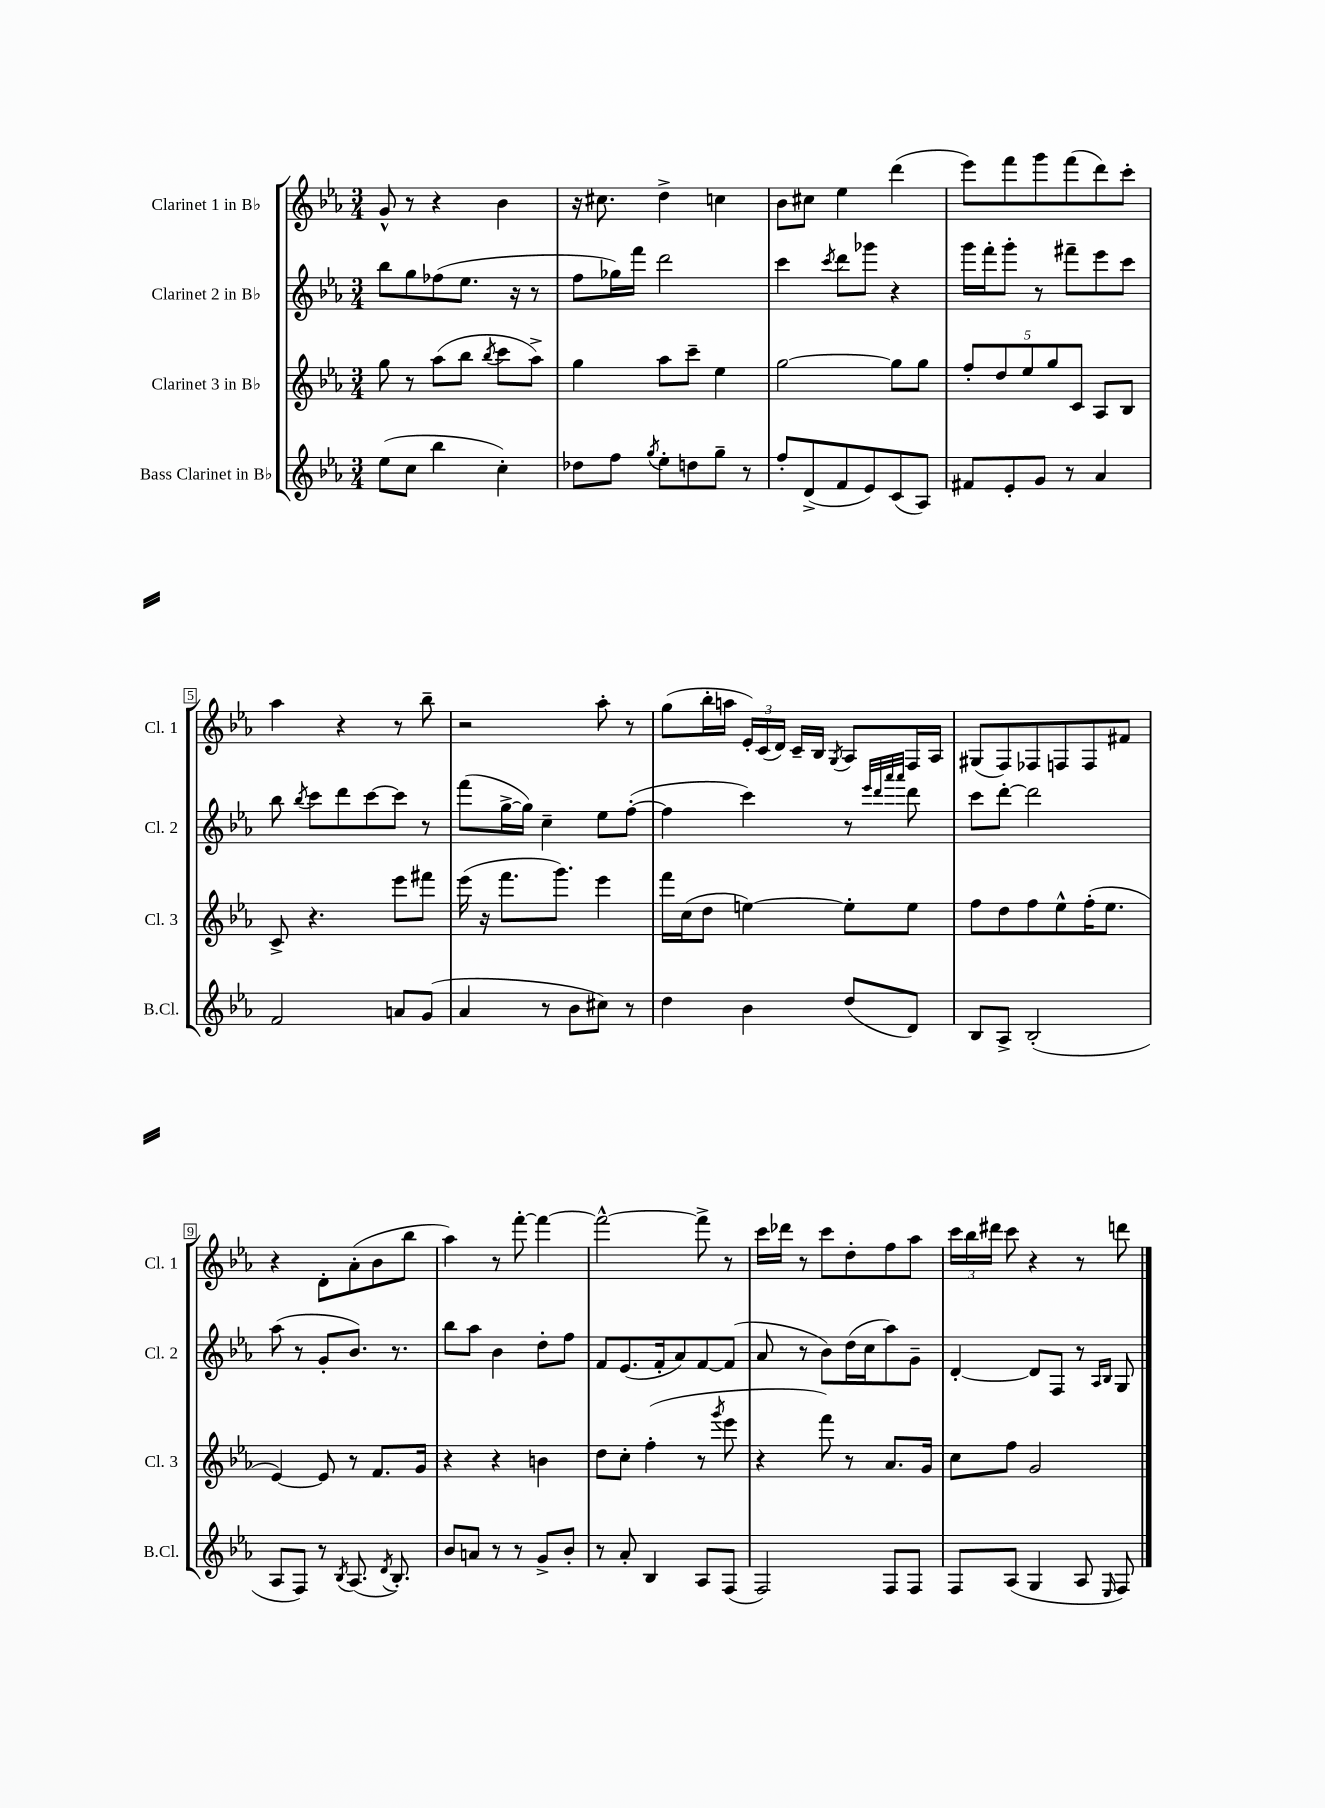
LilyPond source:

<<
\new StaffGroup <<
\new Staff = "s0" \with { instrumentName = "Clarinet 1 in Bb" shortInstrumentName = "Cl. 1" } {
    \clef treble \key ees \major \numericTimeSignature \time 3/4
    \autoBeamOff g'8-^ r8 r4 bes'4 |
    r16 cis''8. d''4-> c''4 |
    bes'8[ cis''8] ees''4 d'''4( |
    ees'''8[) f'''8 g'''8 f'''8( d'''8) c'''8]-. |
    aes''4 r4 r8 bes''8-- |
    r2 aes''8-. r8 |
    g''8[( bes''16-. a''16] \tuplet 3/2 { ees'16[-.) c'16( d'16]) } c'16[-- bes16] \acciaccatura { g8 } aes8[ f16 aes16] |
    gis8[( f8) fes8 f8 f8 fis'8] |
    r4 d'8[-. aes'8-.( bes'8 bes''8] |
    aes''4) r8 f'''8~-. f'''4~ |
    f'''2~-^ f'''8-> r8 |
    c'''16[ des'''16] r8 c'''8[ d''8-. f''8 aes''8] |
    \tuplet 3/2 { c'''16[ bes''16 dis'''16] } c'''8 r4 r8 d'''8 \bar "|." |
}
\new Staff = "s1" \with { instrumentName = "Clarinet 2 in Bb" shortInstrumentName = "Cl. 2" } {
    \clef treble \key ees \major \numericTimeSignature \time 3/4
    \autoBeamOff bes''8[ g''8 fes''8( ees''8.] r16 r8 |
    f''8[ ges''16) f'''16] d'''2 |
    c'''4 \acciaccatura { c'''8 } d'''8[ ges'''8] r4 |
    g'''16[ f'''16-. g'''8]-. r8 fis'''8[-- ees'''8 c'''8] |
    bes''8 \acciaccatura { bes''8 } c'''8[ d'''8 c'''8~ c'''8] r8 |
    f'''8[( g''16~-> g''16]) c''4-- ees''8[ f''8]~-.( |
    f''4 c'''4) r8 \grace { ees'''32[ d'''32 aes'''32 aes'''32] } d'''8 |
    c'''8[ d'''8]~-. d'''2 |
    aes''8( r8 g'8[-. bes'8.]) r8. |
    bes''8[ aes''8] bes'4 d''8[-. f''8] |
    f'8[ ees'8.( f'16-. aes'8) f'8~ f'8]( |
    aes'8 r8 bes'8[) d''16( c''16 aes''8) g'8]-- |
    d'4~-. d'8[ f8] r8 \grace { aes16[ bes16] } g8 \bar "|." |
}
\new Staff = "s2" \with { instrumentName = "Clarinet 3 in Bb" shortInstrumentName = "Cl. 3" } {
    \clef treble \key ees \major \numericTimeSignature \time 3/4
    \autoBeamOff g''8 r8 aes''8[( bes''8] \acciaccatura { bes''8 } c'''8[ aes''8]->) |
    g''4 aes''8[ c'''8]-- ees''4 |
    g''2~ g''8[ g''8] |
    \tuplet 5/4 { f''8[-. d''8 ees''8 g''8 c'8] } aes8[ bes8] |
    c'8-> r4. ees'''8[ fis'''8] |
    ees'''16( r16 f'''8.[ g'''8.]) ees'''4 |
    f'''16[ c''16( d''8] e''4~) e''8[-. e''8] |
    f''8[ d''8 f''8 ees''8-^ f''16-.( ees''8.] |
    ees'4~) ees'8 r8 f'8.[ g'16] |
    r4 r4 b'4 |
    d''8[ c''8]-. f''4-.( r8 \acciaccatura { g'''8 } ees'''8 |
    r4 f'''8) r8 aes'8.[ g'16] |
    c''8[ f''8] g'2 \bar "|." |
}
\new Staff = "s3" \with { instrumentName = "Bass Clarinet in Bb" shortInstrumentName = "B.Cl." } {
    \clef treble \key ees \major \numericTimeSignature \time 3/4
    \autoBeamOff ees''8[( c''8] bes''4 c''4-.) |
    des''8[ f''8] \acciaccatura { g''8 } ees''8[-. d''8 g''8]-- r8 |
    f''8[-. d'8->( f'8 ees'8) c'8( aes8]) |
    fis'8[ ees'8-. g'8] r8 aes'4 |
    f'2 a'8[ g'8]( |
    aes'4 r8 bes'8[ cis''8]) r8 |
    d''4 bes'4 d''8[( d'8]) |
    bes8[ aes8]-> bes2-.( |
    aes8[ f8]) r8 \acciaccatura { bes8 } aes8.( \acciaccatura { d'8 } bes8.-.) |
    bes'8[ a'8] r8 r8 g'8[-> bes'8]-. |
    r8 aes'8-. bes4 aes8[ f8]( |
    f2) f8[ f8] |
    f8[ aes8]( g4 aes8 \grace { ees16 } f8) \bar "|." |
}
>>
>>
\layout { \context { \Score \override BarNumber.stencil = #(make-stencil-boxer 0.1 0.3 ly:text-interface::print) } }
